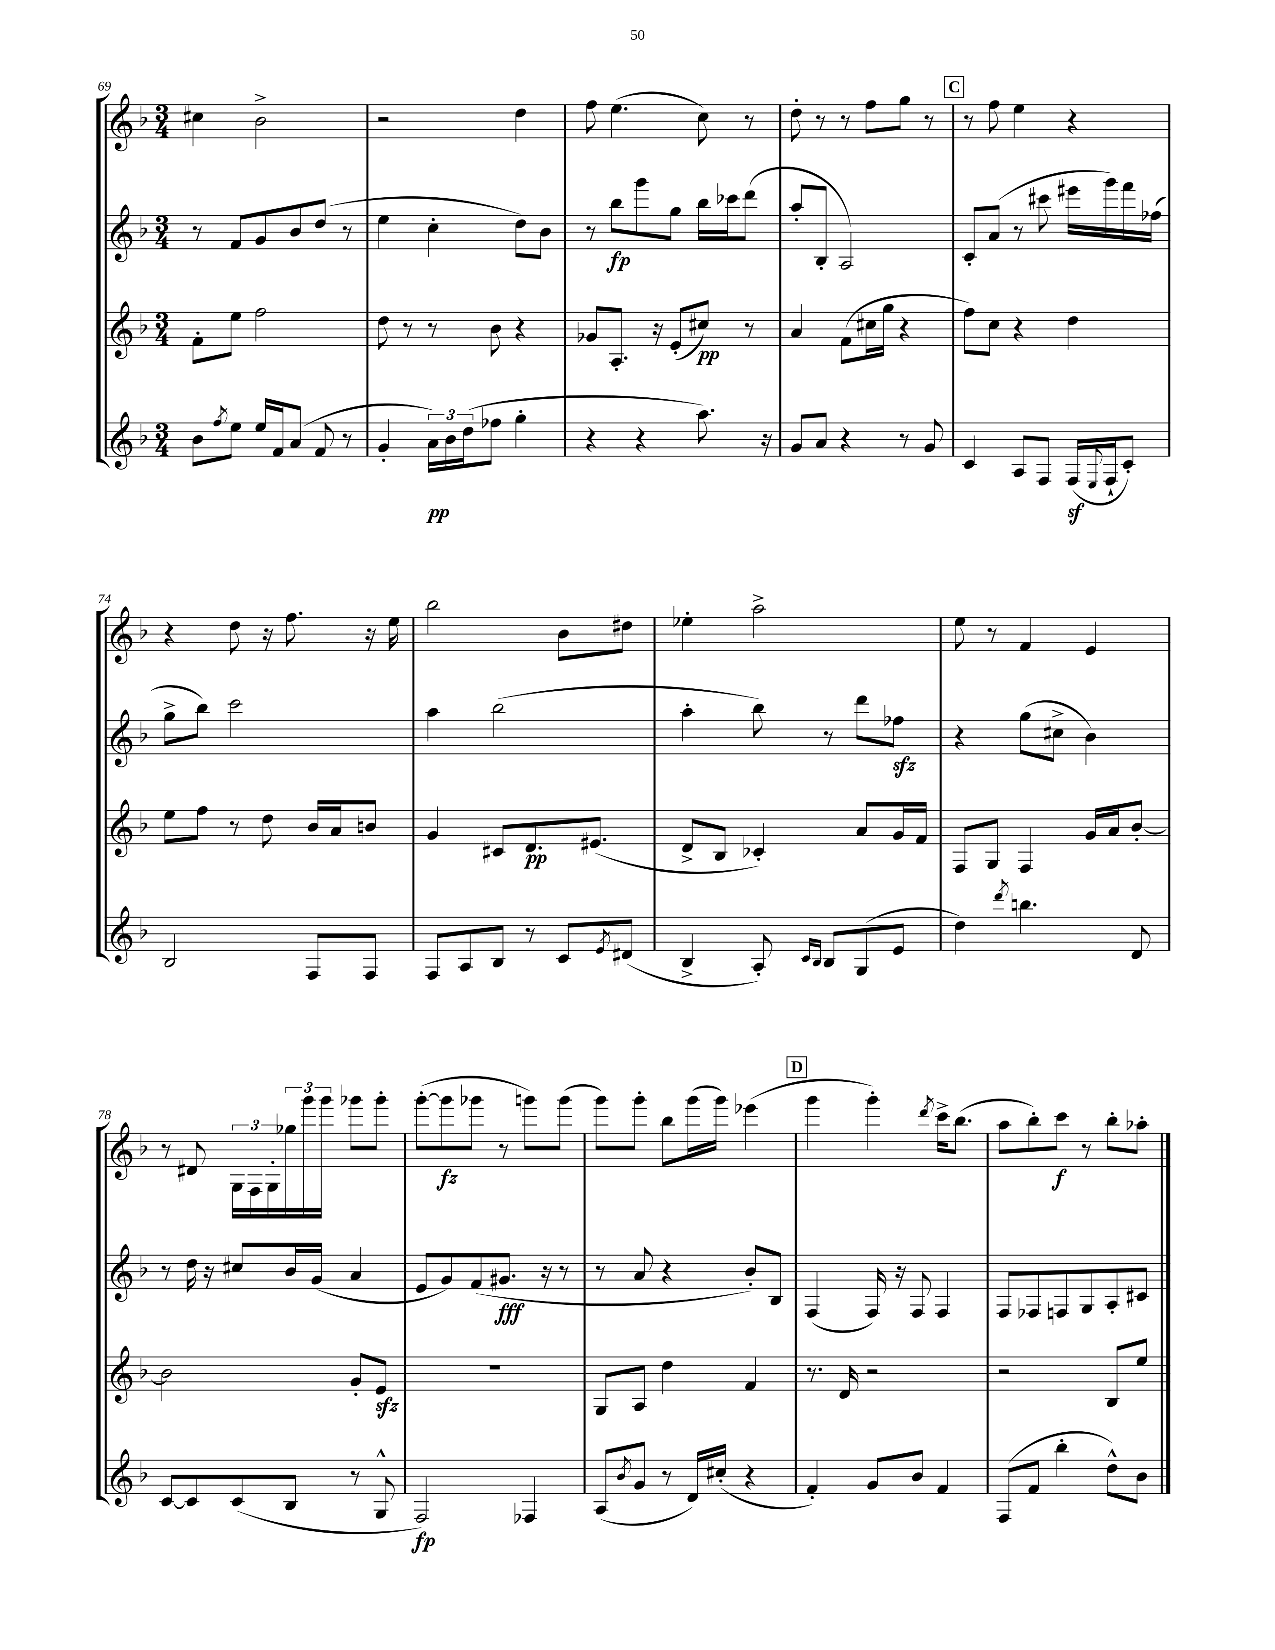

**kern	**kern	**kern	**kern
*staff4	*staff3	*staff2	*staff1
*clefG2	*clefG2	*clefG2	*clefG2
*k[b-]	*k[b-]	*k[b-]	*k[b-]
*M3/4	*M3/4	*M3/4	*M3/4
8b-	8f'	8r	4cc#
8qff	.	.	.
8ee	8ee	8f	.
16ee	2ff	8g	2b-^
16f	.	.	.
(8a	.	8b-	.
8f	.	(8dd	.
8r	.	8r	.
=	=	=	=
4g'	8dd	4ee	2r
.	8r	.	.
24a)	8r	4cc'	.
24b-	.	.	.
(24dd	.	.	.
8ff-	8b-	.	.
4gg'	4r	8dd)	4dd
.	.	8b-	.
=	=	=	=
4r	8g-	8r	8ff
.	8.A'	8bb-	(4.ee
4r	.	8ggg	.
.	16r	.	.
.	(8e'	8gg	.
8.aa)	8cc#)	16bb-	8cc)
.	.	16ccc-	.
.	8r	(8ddd	8r
16r	.	.	.
=	=	=	=
8g	4a	8aa'	8dd'
8a	.	8B-'	8r
4r	(8f	2A)	8r
.	16cc#	.	8ff
.	16gg	.	.
8r	4r	.	8gg
8g	.	.	8r
=	=	=	=
4c	8ff)	8c'	8r
.	8cc	(8a	8ff
8A	4r	8r	4ee
8F	.	8ccc#	.
(16F	4dd	16eee#	4r
8qqE	.	.	.
16F`	.	16ggg)	.
8c')	.	16fff	.
.	.	(16ff-	.
=	=	=	=
2B-	8ee	8gg^	4r
.	8ff	8bb-)	.
.	8r	2ccc	8dd
.	8dd	.	16r
.	.	.	8.ff
8F	16b-	.	.
.	16a	.	.
8F	8b	.	16r
.	.	.	16ee
=	=	=	=
8F	4g	4aa	2bb-
8A	.	.	.
8B-	8c#	(2bb-	.
8r	8.d	.	.
8c	.	.	8b-
.	(8.e#	.	.
8qe	.	.	.
(8d#	.	.	8dd#
=	=	=	=
4B-^	8d^	4aa'	4ee-'
.	8B-	.	.
8A')	4c-')	8bb-)	2aa^
16qqc	.	.	.
16qqB-	.	.	.
8B-	.	8r	.
(8G	8a	8ddd	.
8e	16g	8ff-	.
.	16f	.	.
=	=	=	=
4dd)	8F	4r	8ee
.	8G	.	8r
8qddd	.	.	.
4.bb	4F	(8gg	4f
.	.	8cc#^	.
.	16g	4b-)	4e
.	16a	.	.
8d	[8b-'	.	.
=	=	=	=
[8c	2b-]	8r	8r
8c]	.	16dd	8d#
.	.	16r	.
(8c	.	8cc#	24G
.	.	.	24F
.	.	.	24G'
8B-	.	16b-	24gg-
.	.	.	24ggg
.	.	(16g	.
.	.	.	24ggg
8r	8g'	4a	8ggg-
8G^^	8e	.	8ggg-'
=	=	=	=
2F)	2.r	8e	([8ggg'
.	.	8g)	8ggg]
.	.	(8f	8ggg-
.	.	8.g#	8r
4F-	.	.	8ggg)
.	.	16r	.
.	.	8r	(8ggg
=	=	=	=
(8A	8G	8r	8ggg)
8qb-	.	.	.
8g	8A	8a	8ggg'
8r	4dd	4r	8bb-
16d)	.	.	(16ggg
(16cc#'	.	.	16ggg)
4r	4f	8b-')	(4eee-
.	.	8B-	.
=	=	=	=
4f')	8.r	(4F	4ggg
.	16d	.	.
8g	2r	16F)	4ggg')
.	.	16r	.
8b-	.	8F	.
.	.	.	8qddd
4f	.	4F	16ccc^
.	.	.	(8.bb-
=	=	=	=
(8F	2r	8F	8aa
8f	.	8F-	8bb-')
4bb-'	.	8F	8ccc
.	.	8G	8r
8dd^^)	8B-	8A'	8bb-'
8b-	8ee	8c#	8aa-'
==	==	==	==
*-	*-	*-	*-
